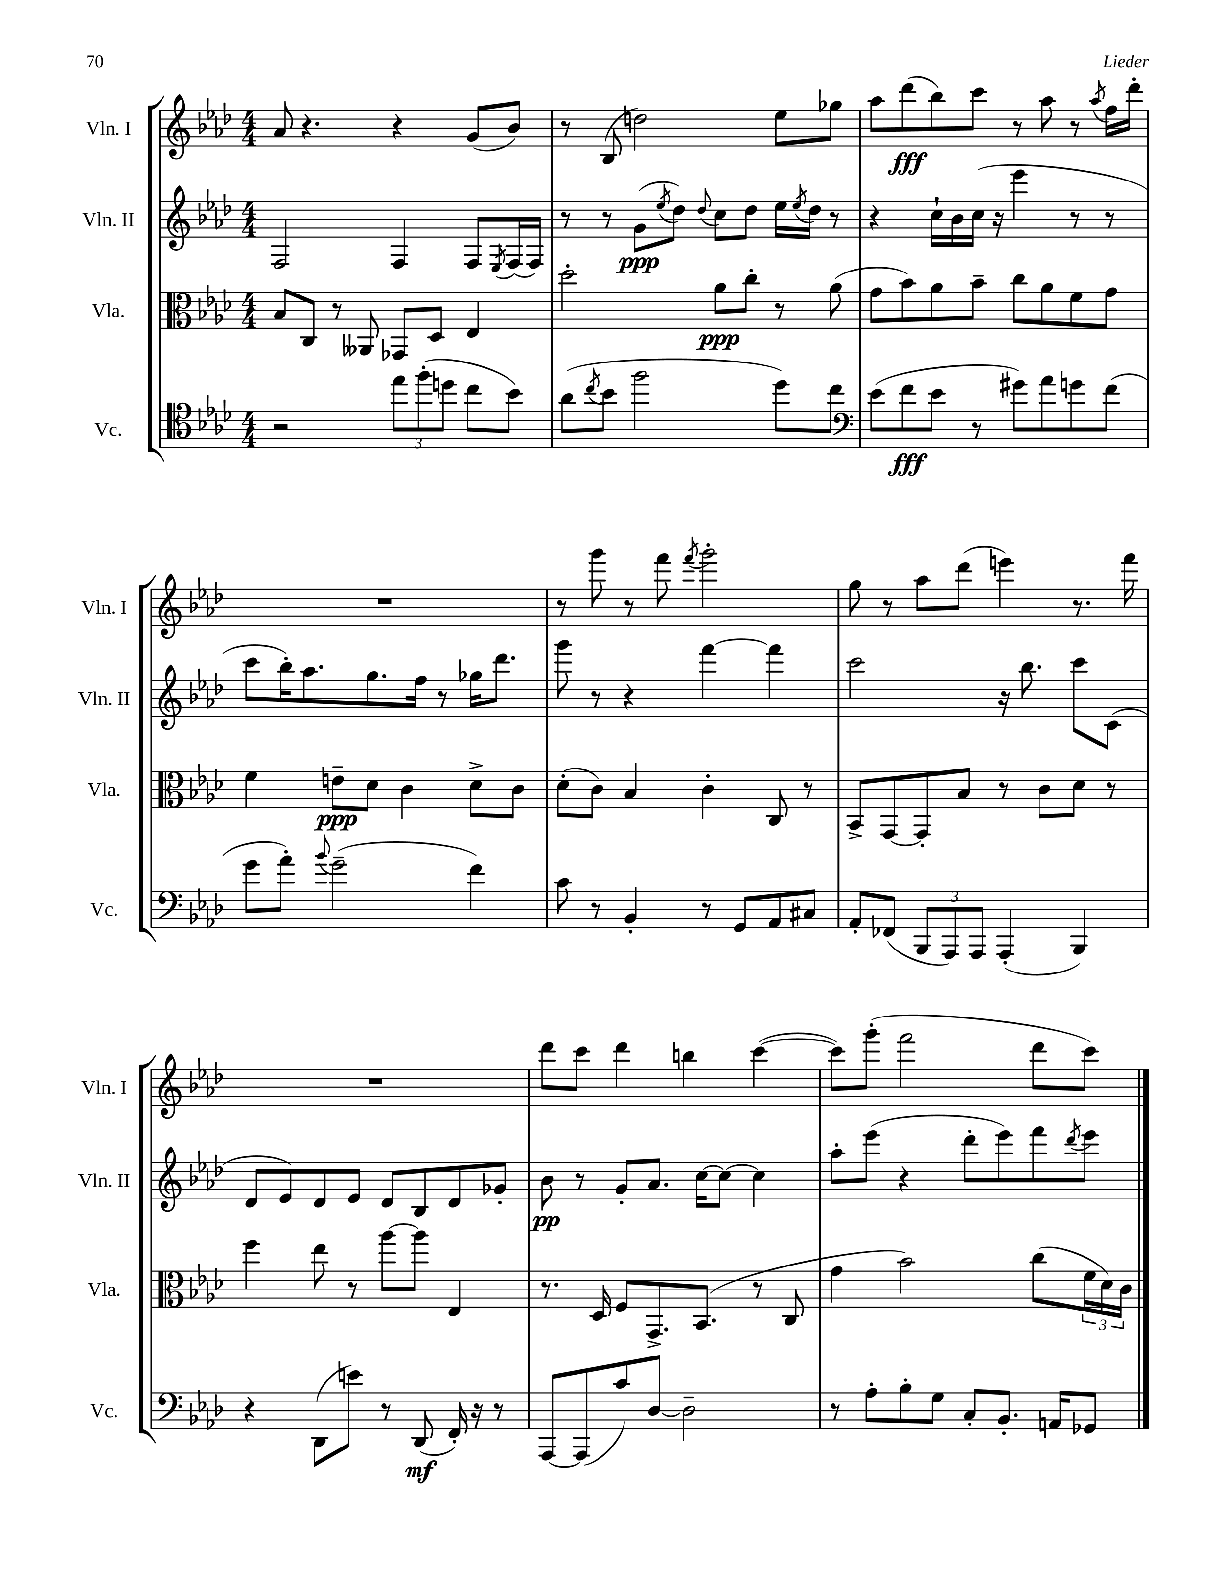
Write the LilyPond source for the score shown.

<<
\new StaffGroup <<
\new Staff = "s0" \with { instrumentName = "Vln. I" shortInstrumentName = "Vln. I" } {
    \clef treble \key aes \major \numericTimeSignature \time 4/4
    aes'8 r4. r4 g'8( bes'8) |
    r8 bes8( d''2) ees''8 ges''8 |
    aes''8 des'''8\fff( bes''8) c'''8 r8 aes''8 r8 \acciaccatura { aes''8 } f''16 des'''16-. |
    R1 |
    r8 g'''8 r8 f'''8 \acciaccatura { f'''8 } g'''2-. |
    g''8 r8 aes''8 des'''8( e'''4) r8. f'''16 |
    R1 |
    des'''8 c'''8 des'''4 b''4 c'''4~( |
    c'''8) g'''8-.( f'''2 des'''8 c'''8) \bar "|." |
}
\new Staff = "s1" \with { instrumentName = "Vln. II" shortInstrumentName = "Vln. II" } {
    \clef treble \key aes \major \numericTimeSignature \time 4/4
    f2 f4 f8 \acciaccatura { ees8 } f16( f16) |
    r8 r8 g'8\ppp( \acciaccatura { ees''8 } des''8) \appoggiatura { des''8 } c''8 des''8 ees''16 \acciaccatura { ees''8 } des''16 r8 |
    r4 c''16-! bes'16 c''16( r16 ees'''4 r8 r8 |
    c'''8 bes''16-.) aes''8. g''8. f''16 r8 ges''16 des'''8. |
    g'''8 r8 r4 f'''4~ f'''4 |
    c'''2 r16 bes''8. c'''8 c'8( |
    des'8 ees'8) des'8 ees'8 des'8 bes8 des'8 ges'8-. |
    bes'8\pp r8 g'8-. aes'8. c''16~ c''8~ c''4 |
    aes''8-. ees'''8( r4 des'''8-. ees'''8) f'''8 \acciaccatura { des'''8 } ees'''8 \bar "|." |
}
\new Staff = "s2" \with { instrumentName = "Vla." shortInstrumentName = "Vla." } {
    \clef alto \key aes \major \numericTimeSignature \time 4/4
    bes8 c8 r8 aeses,8 ges,8 des8 ees4 |
    des''2-. aes'8\ppp c''8-. r8 aes'8( |
    g'8 bes'8) aes'8 bes'8-- c''8 aes'8 f'8 g'8 |
    f'4 e'8--\ppp des'8 c'4 des'8-> c'8 |
    des'8-.( c'8) bes4 c'4-. c8 r8 |
    bes,8-> g,8~ g,8-. bes8 r8 c'8 des'8 r8 |
    f''4 ees''8 r8 aes''8~ aes''8 ees4 |
    r8. des16 f8 g,8.-> bes,8.( r8 c8 |
    g'4 bes'2) c''8( \tuplet 3/2 { f'16 des'16) c'16 } \bar "|." |
}
\new Staff = "s3" \with { instrumentName = "Vc." shortInstrumentName = "Vc." } {
    \clef tenor \key aes \major \numericTimeSignature \time 4/4
    r2 \tuplet 3/2 { ees''8 f''8-.( d''8 } c''8 bes'8) |
    aes'8( \acciaccatura { c''8 } bes'8 f''2 des''8) c''8 |
    \clef bass ees'8( f'8\fff ees'8 r8 gis'8) aes'8 g'8 f'8( |
    g'8 aes'8-.) \appoggiatura { bes'8 } g'2--( f'4) |
    c'8 r8 bes,4-. r8 g,8 aes,8 cis8 |
    aes,8-. fes,8( \tuplet 3/2 { bes,,8 aes,,8) aes,,8 } aes,,4-.( bes,,4) |
    r4 des,8( e'8) r8 des,8\mf( f,16-.) r16 r8 |
    aes,,8~ aes,,8( c'8) des8~ des2-- |
    r8 aes8-. bes8-. g8 c8-. bes,8.-. a,16 ges,8 \bar "|." |
}
>>
>>
\layout { \context { \Score \remove "Bar_number_engraver" } }
